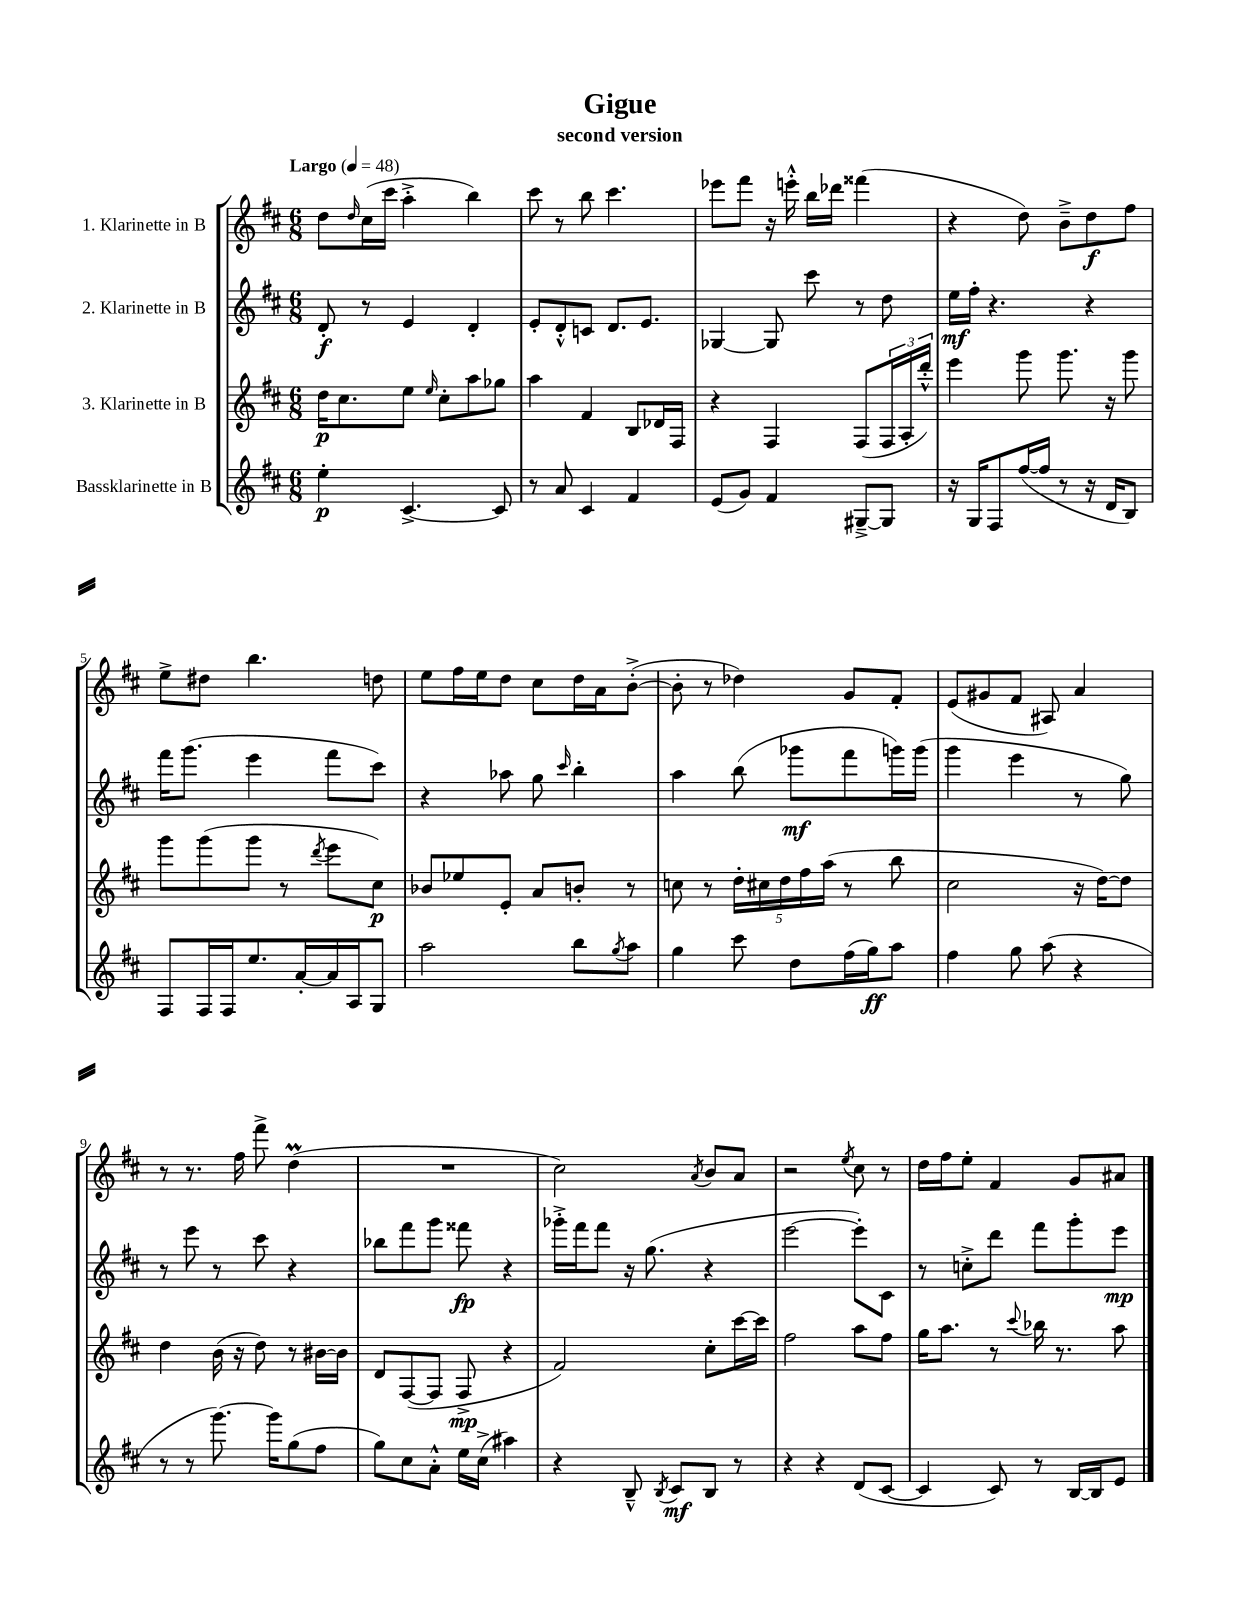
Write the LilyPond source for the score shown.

\header { title = "Gigue" subtitle = "second version" }
<<
\new StaffGroup <<
\new Staff = "s0" \with { instrumentName = "1. Klarinette in B" } {
    \clef treble \key d \major \numericTimeSignature \time 6/8 \tempo "Largo" 4 = 48
    d''8 \grace { d''16 } cis''16( cis'''16 a''4-.-> b''4) |
    cis'''8 r8 b''8 cis'''4. |
    ees'''8 fis'''8 r16 e'''16-.-^ b''16 des'''16 fisis'''4( |
    r4 d''8) b'8---> d''8\f fis''8 |
    e''8-> dis''8 b''4. d''8 |
    e''8 fis''16 e''16 d''8 cis''8 d''16 a'16 b'8~-.->( |
    b'8-. r8 des''4) g'8 fis'8-. |
    e'8( gis'8 fis'8 ais8) a'4 |
    r8 r8. fis''16 fis'''8-> d''4\prall( |
    R2. |
    cis''2) \acciaccatura { a'8 } b'8 a'8 |
    r2 \acciaccatura { e''8 } cis''8 r8 |
    d''16 fis''16 e''8-. fis'4 g'8 ais'8 \bar "|." |
}
\new Staff = "s1" \with { instrumentName = "2. Klarinette in B" } {
    \clef treble \key d \major \numericTimeSignature \time 6/8
    d'8-.\f r8 e'4 d'4-. |
    e'8-. d'8-.-^ c'8 d'8. e'8. |
    ges4~ ges8 cis'''8 r8 d''8 |
    e''16\mf fis''16-. r4. r4 |
    fis'''16 g'''8.( e'''4 fis'''8 cis'''8) |
    r4 aes''8 g''8 \grace { cis'''16 } b''4-. |
    a''4 b''8( ges'''8\mf fis'''8 g'''16) g'''16( |
    g'''4 e'''4 r8 g''8) |
    r8 e'''8 r8 cis'''8 r4 |
    bes''8 fis'''8 g'''8 fisis'''8\fp r4 |
    ges'''16-.-> fis'''16 fis'''8 r16 g''8.( r4 |
    e'''2~ e'''8-.) cis'8 |
    r8 c''8-.-> d'''8 fis'''8 g'''8-. e'''8\mp \bar "|." |
}
\new Staff = "s2" \with { instrumentName = "3. Klarinette in B" } {
    \clef treble \key d \major \numericTimeSignature \time 6/8
    d''16\p cis''8. e''8 \grace { e''16 } cis''8-. a''8 ges''8 |
    a''4 fis'4 b8 des'16 fis16 |
    r4 fis4 fis8( \tuplet 3/2 { fis16 a16-. d'''16-.-^) } |
    e'''4 g'''8 g'''8. r16 g'''8 |
    g'''8 g'''8( g'''8 r8 \acciaccatura { d'''8 } e'''8 cis''8\p) |
    bes'8 ees''8 e'8-. a'8 b'8-. r8 |
    c''8 r8 \tuplet 5/4 { d''16-. cis''16 d''16 fis''16 a''16( } r8 b''8 |
    cis''2 r16 d''16~) d''8 |
    d''4 b'16( r16 d''8) r8 bis'16~ bis'16 |
    d'8 fis8~( fis8 fis8->\mp r4 |
    fis'2) cis''8-. cis'''16~ cis'''16 |
    fis''2 a''8 fis''8 |
    g''16 a''8. r8 \appoggiatura { cis'''8 } bes''16 r8. a''8 \bar "|." |
}
\new Staff = "s3" \with { instrumentName = "Bassklarinette in B" } {
    \clef treble \key d \major \numericTimeSignature \time 6/8
    e''4-.\p cis'4.~-> cis'8 |
    r8 a'8 cis'4 fis'4 |
    e'8( g'8) fis'4 gis8~---> gis8 |
    r16 g16 fis8 fis''16~( fis''16 r8 r16 d'16 b8) |
    fis8 fis16 fis16 e''8. a'16~-. a'16 a16 g8 |
    a''2 b''8 \acciaccatura { g''8 } a''8 |
    g''4 cis'''8 d''8 fis''16( g''16\ff) a''8 |
    fis''4 g''8 a''8( r4 |
    r8 r8 g'''8.~) g'''16 g''8( fis''8 |
    g''8) cis''8 a'8-.-^ e''16 cis''16->( ais''4) |
    r4 b8---^ \acciaccatura { b8 } cis'8\mf b8 r8 |
    r4 r4 d'8( cis'8~ |
    cis'4 cis'8) r8 b16~ b16 e'8 \bar "|." |
}
>>
>>
